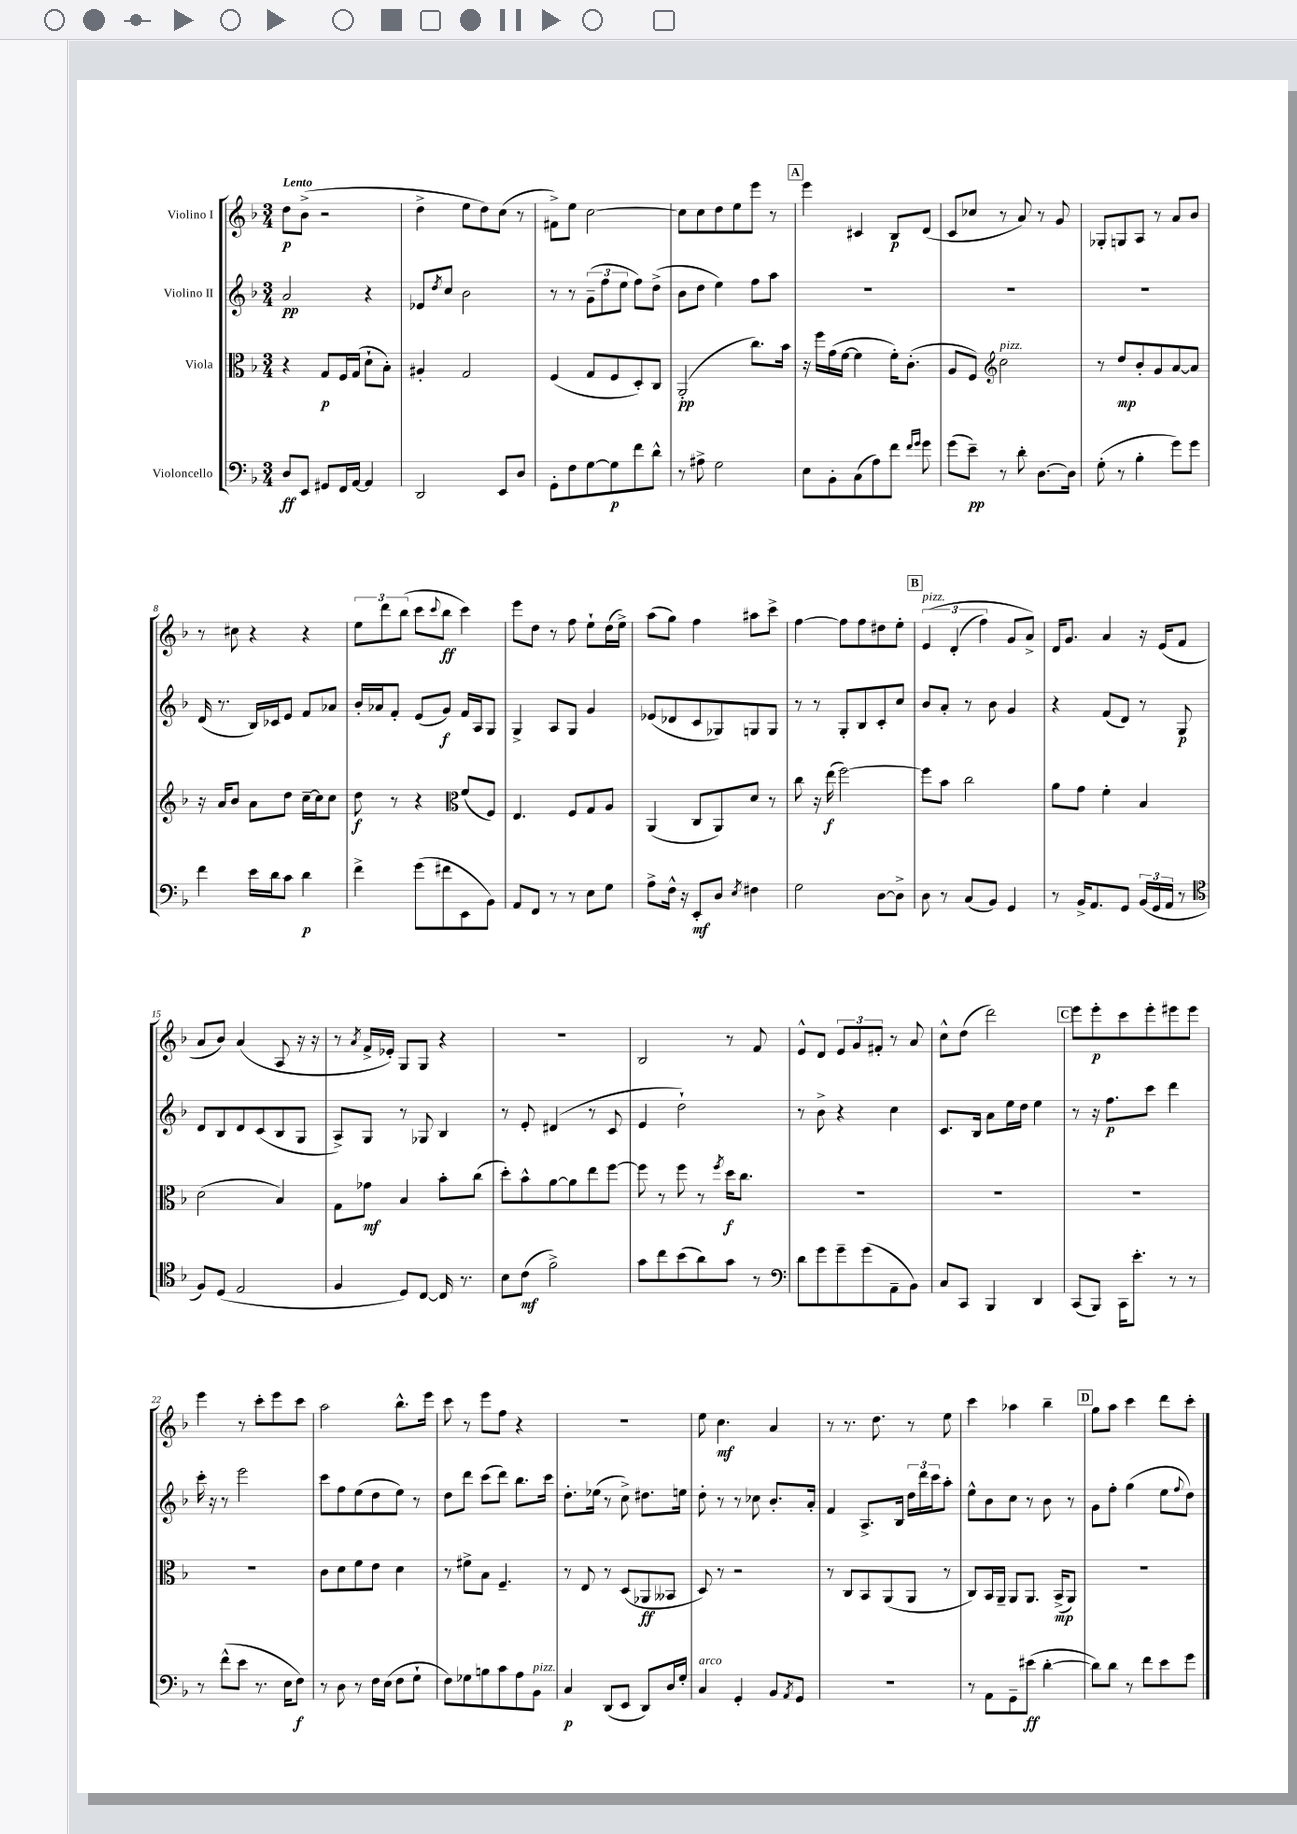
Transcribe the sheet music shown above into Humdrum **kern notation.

**kern	**kern	**kern	**kern
*staff4	*staff3	*staff2	*staff1
*clefF4	*clefC3	*clefG2	*clefG2
*k[b-]	*k[b-]	*k[b-]	*k[b-]
*M3/4	*M3/4	*M3/4	*M3/4
8D	4r	2a	8dd
8EE	.	.	(8b-^
8GG#	8G	.	2r
16FF	16F	.	.
[16AA	(16G	.	.
4AA]	8d`	4r	.
.	8B-')	.	.
=	=	=	=
2DD	4A#'	8e-	4dd^
.	.	8qdd	.
.	.	8cc	.
.	2G	2b-	8ee
.	.	.	8dd)
8EE	.	.	(8cc
8D	.	.	8r
=	=	=	=
8GG'	(4F	8r	8f#^)
8F	.	8r	8ee
[8G	8G	(12g~	[2cc
.	.	12ff	.
8G]	8F	.	.
.	.	12ee	.
8f	8D')	8ff)	.
8d^^	8C	(8dd^	.
=	=	=	=
8r	(2AA'	8b-	8cc]
8A#^	.	8dd	8cc
2G	.	4ee)	8dd
.	.	.	8ee
.	8.cc)	8ff	8eee
.	.	8aa	8r
.	16b-	.	.
=	=	=	=
8E	16r	2.r	4eee
.	16ff	.	.
8BB-'	(16g	.	.
.	[16f	.	.
(8C	4f]	.	4c#
8A)	.	.	.
8f	16f')	.	8B-
.	(8.c'	.	.
16qqf	.	.	.
16qqg	.	.	.
8g	.	.	(8d
=	=	=	=
(8g	8A	2.r	8c
8e~)	8F)	.	8cc-
*	*clefG2	*	*
8r	2cc	.	8r
8d'	.	.	8a)
[8.D	.	.	8r
.	.	.	8g
16D]	.	.	.
=	=	=	=
(8G'	8r	2.r	8G-'
8r	8dd	.	8G
4B-'	8b-'	.	8A
.	8g	.	8r
8g)	[8a	.	8a
8g	8a]	.	8b-
=	=	=	=
4f	16r	(16d	8r
.	16a	8.r	.
.	8b-	.	8cc#
16e	8a	16B-)	4r
16d	.	16c-	.
8c	8dd	8e	.
4d	[16cc~	8f	4r
.	16cc]	.	.
.	8cc	8a-	.
=	=	=	=
4f^	8dd	16b-'	12ee
.	.	16a-	.
.	.	.	12ddd
.	8r	8f'	.
.	.	.	(12bb-
(8g	4r	(8e	8ccc
.	.	.	8qqccc
8f#	.	8g)	8bb-
*	*clefC3	*	*
8EE	(8f	16f	4ccc)
.	.	16A	.
8BB-)	8F)	8G	.
=	=	=	=
8AA	4.E	4G^	8eee
8FF	.	.	8dd
8r	.	8A	8r
8r	8F	8G	8ff
8E	8G	4g	8ee`
8G	8A	.	(16dd
.	.	.	16ee^)
=	=	=	=
8A^	(4AA	(8e-	(8aa
16F^^	.	8d-	8gg)
16r	.	.	.
8EE'	8C	8c	4ff
8D	8AA)	8G-)	.
8qE	.	.	.
4F#	8d	8G	8aa#
.	8r	8G	8ccc^
=	=	=	=
2G	8cc	8r	[4ff
.	16r	8r	.
.	(16ee	.	.
.	[2ff)	8G'	8ff]
.	.	8B-	8ff
[8D	.	8c'	8dd#
8D^]	.	8cc	8ee'
=	=	=	=
8D	8ff]	8b-	&(6e
8r	8b-	8a'	.
.	.	.	(6d'
(8C	2cc	8r	.
.	.	.	6ff)
8BB-)	.	8b-	.
4GG	.	4g	8g
.	.	.	8a^&)
=	=	=	=
8r	8a	4r	16d
.	.	.	8.g
16BB-^	8g	.	.
8.AA	.	.	.
.	4f'	(8f	4a
8GG	.	8d)	.
(24BB-	4B-	8r	16r
24GG	.	.	.
.	.	.	(16e
24AA	.	.	.
8r	.	8G	8f
=	=	=	=
*clefC4	*	*	*
8F)	(2d	8d	8a
(8D	.	8B-	8b-)
2E	.	8d	(4a
.	.	(8c	.
.	4B-)	8B-	8A
.	.	8G	16r
.	.	.	16r
=	=	=	=
4F	8G	8A^)	8r
.	.	.	8qa
.	8g-	8G	16f^
.	.	.	16e-')
8D)	4B-	8r	8G
[8C	.	8G-	8G
16C]	8b-'	4B-	4r
8.r	.	.	.
.	(8cc	.	.
=	=	=	=
8B-	8dd')	8r	2.r
(8c	8b-^^	8e'	.
2f^)	[8a	(4d#	.
.	8a]	.	.
.	8ee	8r	.
.	[8ff	8c	.
=	=	=	=
8g	8ff]	4e	2B-
8cc	8r	.	.
(8b-	8ff	2dd`)	.
8a)	8r	.	.
.	8qff	.	.
8g	16dd	.	8r
.	8.cc	.	.
8r	.	.	8f
=	=	=	=
*clefF4	*	*	*
8d	2.r	8r	8e^^
8g	.	8b-^	8d
8g~	.	4r	12e
.	.	.	12g
(8g	.	.	.
.	.	.	12f#'
8AA~	.	4cc	8r
8BB-)	.	.	8a
=	=	=	=
8C	2.r	8.c	8cc^^
8CC	.	.	(8dd
.	.	16B-	.
4BBB-	.	8a	2ddd)
.	.	16ee	.
.	.	16dd	.
4DD	.	4ee	.
=	=	=	=
(8CC	2.r	8r	8eee
8BBB-)	.	16r	8eee'
.	.	8.ff	.
16CC	.	.	8ccc
8.e'	.	.	.
.	.	8ccc	8eee'
8r	.	4ddd	8eee#
8r	.	.	8eee#
=	=	=	=
8r	2.r	16ccc'	4eee
.	.	16r	.
(8f^^	.	8r	.
8e	.	2eee	8r
8.r	.	.	8ccc'
.	.	.	8eee
16E	.	.	.
8F)	.	.	8ccc
=	=	=	=
8r	8c	8ccc	2aa
8D	8d	8ff	.
8r	8f	(8ee	.
16F	8e	8dd	.
(16E	.	.	.
8F	4d	8ee)	8.bb-^^
8G`	.	8r	.
.	.	.	16eee
=	=	=	=
8F)	8r	8dd	8ccc
8G-	8f#^	8ddd	8r
8B	8B-	(8ccc	8eee
8c	4.F~	8ddd)	8ff
8A	.	8.bb-	4r
8BB-	.	.	.
.	.	16ccc	.
=	=	=	=
4C	8r	8.dd'	2.r
.	8E	.	.
.	.	(16ee-	.
(8DD	8r	8r	.
8EE	(8D	8cc^)	.
8DD)	8AA-	8.dd#	.
16D	8BB--	.	.
16G'	.	16ee	.
=	=	=	=
4C	8D)	8dd'	8ee
.	8r	8r	4.cc
4GG'	2r	8r	.
.	.	8cc-	.
8BB-	.	8.b-'	4a
8qAA	.	.	.
8GG	.	.	.
.	.	16a'	.
=	=	=	=
2.r	8r	4f	8r
.	8C	.	8.r
.	8BB-	8.A^	.
.	.	.	8.dd
.	(8AA	.	.
.	.	16B-	.
.	8AA	24dd	8r
.	.	24ddd	.
.	.	24ccc	.
.	8r	8aa'	8ee
=	=	=	=
8r	8C)	8ee^^	4ccc
8AA	16BB-	8b-	.
.	16AA~	.	.
8GG~	8AA	8cc	4aa-
(8e#	8.AA	8r	.
[4d'	.	8b-	4bb-~
.	(16BB-^	.	.
.	8AA)	8r	.
=	=	=	=
8d])	2.r	8g	8gg
8d	.	8ff'	8aa
8r	.	(4gg	4ccc
8f	.	.	.
8e	.	8ee	8ddd
.	.	8qqff	.
8g	.	8dd)	8ccc'
==	==	==	==
*-	*-	*-	*-
